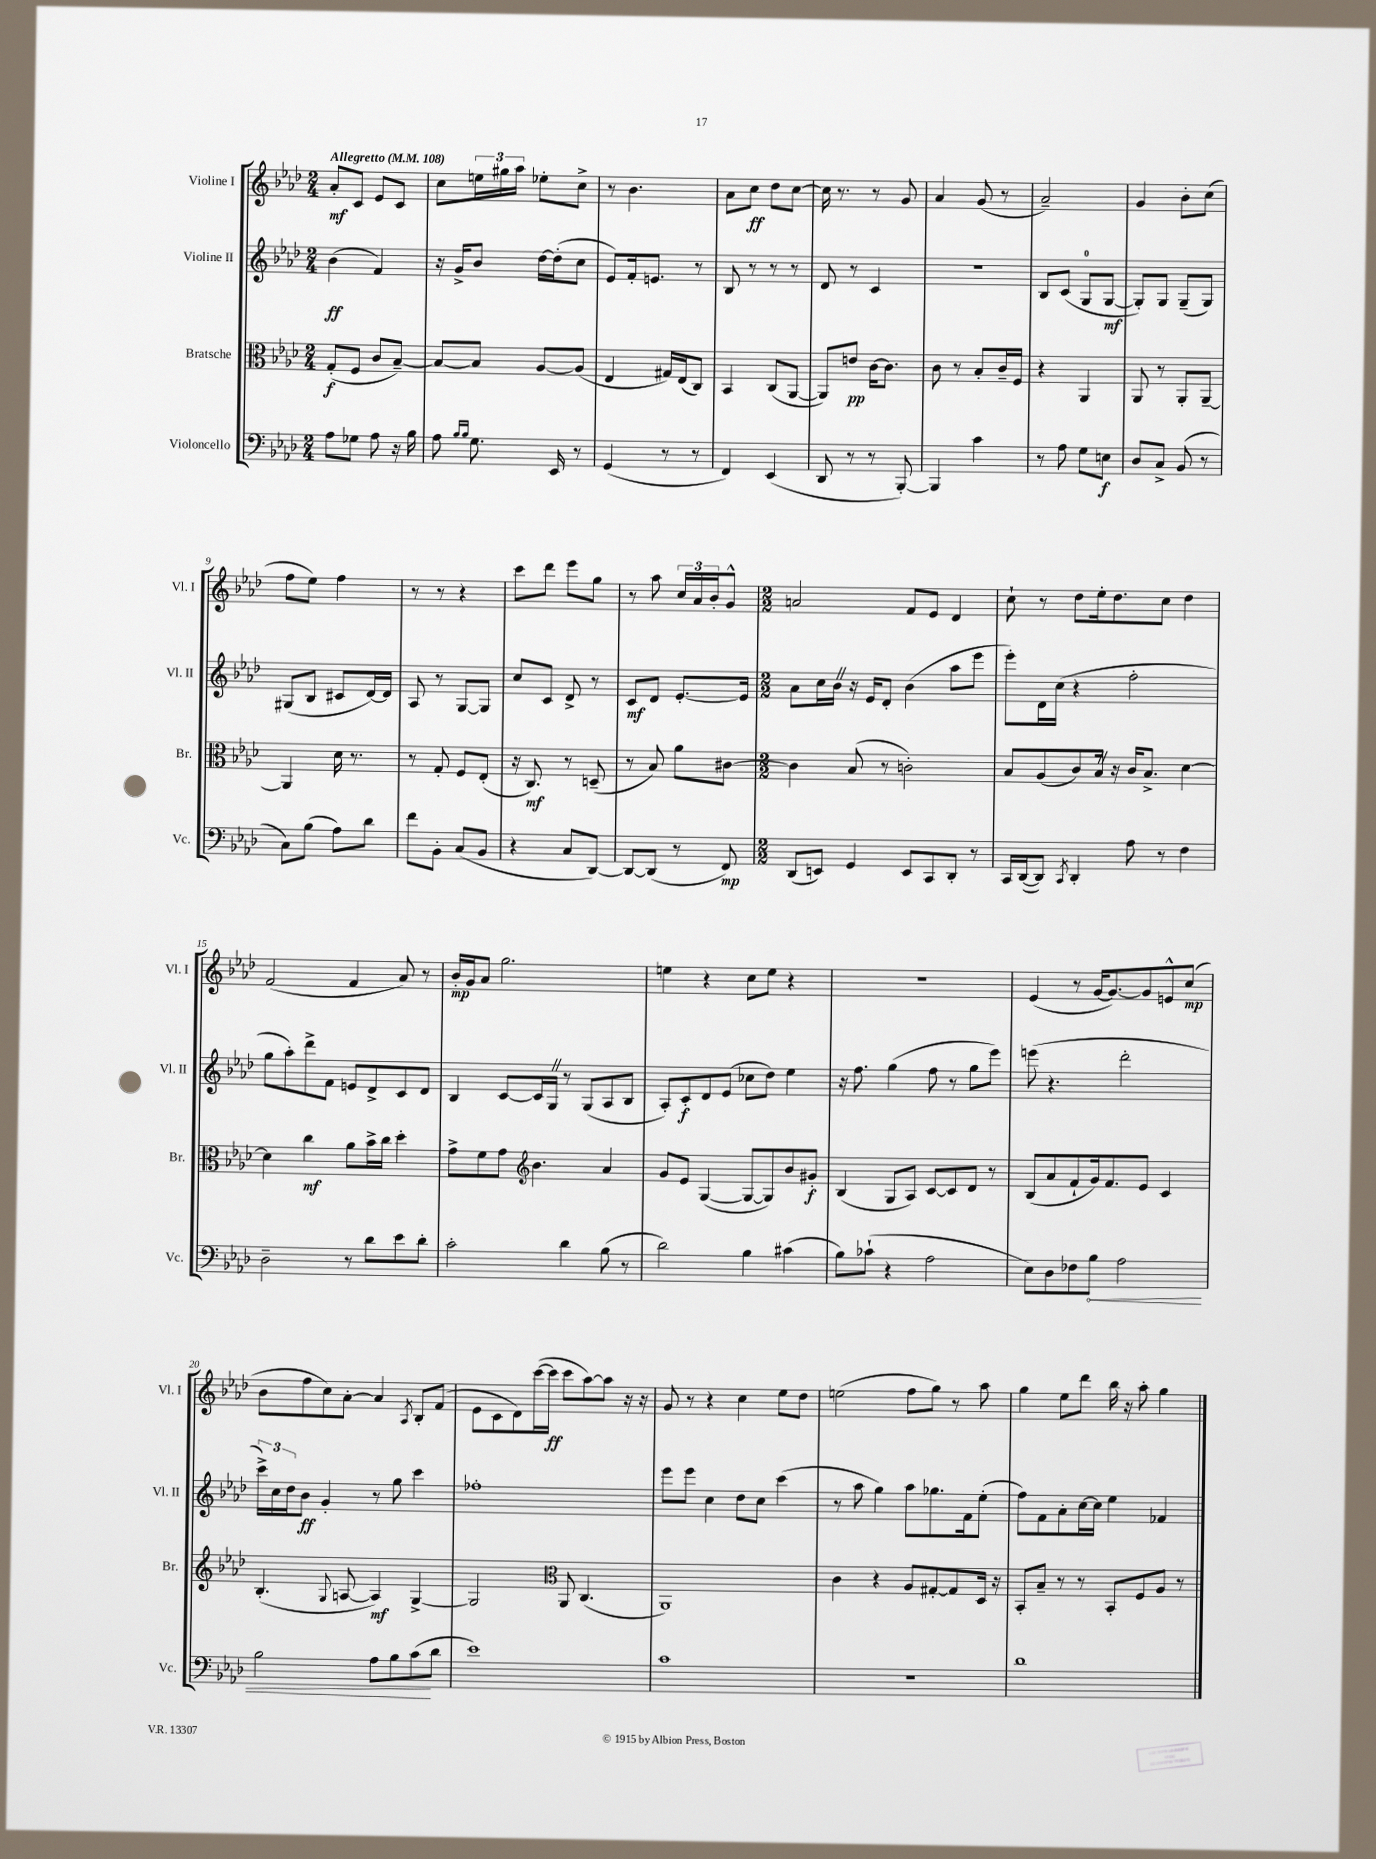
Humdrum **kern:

**kern	**kern	**kern	**kern
*staff4	*staff3	*staff2	*staff1
*clefF4	*clefC3	*clefG2	*clefG2
*k[b-e-a-d-]	*k[b-e-a-d-]	*k[b-e-a-d-]	*k[b-e-a-d-]
*M2/4	*M2/4	*M2/4	*M2/4
*MM108	*MM108	*MM108	*MM108
8A-\L	(8G'/L	(4b-\	8a-'/L
8G-\J	8F/J	.	8c/J
8A-\	8c/L	4f/)	8e-/L
16r	[8B-~/J)	.	8c/J
16B-\	.	.	.
=	=	=	=
8A-\	8B-/_L	16r	8cc\L
.	.	16g^/LK	.
16qqB-/LL	.	.	.
16qqB-/JJ	.	.	.
8.G\	8B-/]J	8b-/J	24ee\L
.	.	.	24gg#\
.	.	.	24aa-\JJ
.	[8A-/L	[16dd-\LL	8ee-'\L
16EE-/	.	(16dd-'\]J	.
8r	(8A-/]J	8cc\J	8cc^\J
=	=	=	=
(4GG/	4E-/	8e-/L)	8r
.	.	16f'/k	4.b-\
.	.	8.e/J	.
8r	16G#/LL)	.	.
.	(16E-/J	.	.
8r	8C/J)	8r	.
=	=	=	=
4FF/)	4BB-/	8B-/	8a-\L
.	.	8r	8cc\J
(4EE-/	(8C/L	8r	8dd-\L
.	[8AA-/J	8r	[8cc\J
=	=	=	=
8DD-/	8AA-/]L)	8d-/	16cc\]
.	.	.	8.r
8r	8e/J	8r	.
8r	[16c\LK	4c/	8r
.	8.c\]J	.	.
[8BBB-'/)	.	.	8g/
=	=	=	=
4BBB-/]	8c\	2r	4a-/
.	8r	.	.
4c\	8B-'/L	.	(8g/
.	16c~/L	.	8r
.	16F/JJ	.	.
=	=	=	=
8r	4r	8B-/L	2a-~/)
8A-\	.	(8c/J	.
8G\L	4AA-/	8G/L	.
8E\J	.	[8G/J	.
=	=	=	=
8D-/L	8AA-/	8G'/]L)	4g/
8C^/J	8r	8G/J	.
(8BB-/	8AA-'/L	(8G~/L	8b-'\L
8r	[8AA-~/J	8G/J)	(8cc\J
=	=	=	=
8C\L)	4AA-/]	(8G#/L	8ff\L
(8B-\J	.	8B-/J	8ee-\J)
8A-\L)	16d-\	8c#/L	4ff\
.	8.r	.	.
8d-\J	.	[16d-/L)	.
.	.	16d-/]JJ	.
=	=	=	=
8f\L	8r	8A-/	8r
8BB-'\J	8G'/	8r	8r
(8C/L	8F/L	[8G/L	4r
8BB-/J	(8E-'/J	8G/]J	.
=	=	=	=
4r	16r	8cc/L	8ccc\L
.	8.C/)	.	.
.	.	8c/J	8ddd-\J
8C/L	8r	8d-^/	8eee-\L
[8DD-/J)	(8D~/	8r	8gg\J
=	=	=	=
8DD-/_L	8r	8c/L	8r
(8DD-/]J	8B-/)	8d-/J	8aa-\
8r	8a-\L	[8.e-'/L	24cc/LL
.	.	.	24a-/
.	.	.	24b-'/J
8FF/)	[8c#\J	.	8g^^/J
.	.	16e-/]Jk	.
=	=	=	=
*M2/2	*M2/2	*M2/2	*M2/2
(8DD-/L	4c#\]	8a-\L	2a/
8EE/J)	.	16cc\L	.
.	.	16b-\JJ	.
4GG/	(8B-/	16r	.
.	.	16e-/LK	.
.	8r	8d-'/J	.
8EE/L	2c'\)	(4b-\	8f/L
8CC/	.	.	8e-/J
8DD-'/J	.	8aa-\L	4d-/
8r	.	8eee-\J	.
=	=	=	=
16CC/LL	8B-/L	8eee-'\L)	8cc`\
([16DD-/J	.	.	.
8DD-/]J)	(8A-/	16d-\L	8r
.	.	(16cc\JJ	.
8qCC/	.	.	.
4DD-'/	8c/)	4r	8dd-\L
.	16B-/Jk	.	16ee-'\k
.	16r	.	8.dd-\
8A-\	16c/LK	2ff'\	.
.	8.B-^/J	.	.
8r	.	.	8cc\J
4F\	[4d-\	.	4dd-\
=	=	=	=
2D-~\	4d-\]	8gg\L	(2f/
.	.	8aa-'\)	.
.	4cc\	8ddd-^\	.
.	.	8f\J	.
8r	8a-\L	8e/L	4f/
8d-\L	16b-^\L	8d-^/	.
.	16cc\JJ	.	.
8e-\	4dd-'\	8c/	8a-/)
8d-'\J	.	8d-/J	8r
=	=	=	=
2c'\	8g^\L	4B-/	16b-'/LL
.	.	.	16g/J
.	8f\	.	8a-/J
.	8g\J	[8c/L	2.gg\
*	*clefG2	*	*
.	4.b-\	16c/]L	.
.	.	16G/JJ	.
4d-\	.	8r	.
.	.	(8G/L	.
(8B-\	4a-/	8A-/	.
8r	.	8B-/J	.
=	=	=	=
2d-\)	8g/L	8A-'/L)	4ee\
.	8e-/J	8c'/	.
.	([4G/	8d-/	4r
.	.	(8e-/J	.
4B-\	8G/_L	8cc-\L	8cc\L
.	8G/])	8dd-\J)	8ee\J
(4c#\	8b-/	4ee-\	4r
.	8g#'/J	.	.
=	=	=	=
8B-\L)	(4B-/	16r	1r
.	.	8.ff\	.
(8c-`\J	.	.	.
4r	8G/L	(4gg\	.
.	8A-/J)	.	.
2A-\	[8c/L	8ff\	.
.	8c/]	8r	.
.	8d-/J	8gg\L	.
.	8r	8eee-\J)	.
=	=	=	=
8E-\L)	(8B-/L	(8eee\	(4e-/
8D-\	8a-/	4.r	.
8F-\	8f`/	.	8r
8B-\J	16g/k)	.	[16g/LK
.	8.f/	.	8.g/_)
2A-\	.	2ddd-'\	.
.	8e-/J	.	8g/]
.	4c/	.	8e^^/
.	.	.	(8cc/J
=	=	=	=
2B-\	(4.B-'/	24ccc^\LL)	8b-\L
.	.	24cc\	.
.	.	24dd-\J	.
.	.	8b-\J	8ff\
.	.	4g'/	8cc\)
.	8qqG/	.	.
.	[8A/	.	[8a-'\J
8A-\L	4A/])	8r	4a-/]
8B-\	.	8gg\	.
.	.	.	8qA-/
(8c\	[4G^/	4ccc\	8B-'/L
8d-\J	.	.	(8f/J
=	=	=	=
1e-)	2G/]	1ff-'	8e-\L
.	.	.	8c\
.	.	.	8d-\)
.	.	.	([16ccc\L
.	.	.	16ccc\]JJ
*	*clefC3	*	*
.	8AA-/	.	8ccc\L
.	(4.C/	.	[8aa-\)
.	.	.	8aa-\]J
.	.	.	16r
.	.	.	16r
=	=	=	=
1c	1AA-)	8eee-\L	8g/
.	.	8eee-\J	8r
.	.	4cc\	4r
.	.	8dd-\L	4cc\
.	.	8cc\J	.
.	.	(4ccc\	8ee-\L
.	.	.	8dd-\J
=	=	=	=
1r	4c\	8r	(2ee\
.	.	8aa-\	.
.	4r	4gg\)	.
.	8A-/L	8aa-\L	8ff\L
.	[8G#'/	8.gg-\	8gg\J)
.	8G#/]	.	8r
.	.	16f\k	.
.	16D-/Jk	(8ee-'\J	8aa-\
.	16r	.	.
=	=	=	=
1d-	8BB-'/L	8ff\L)	4gg\
.	8B-~/J	8f\	.
.	8r	8a-'\	8ee-\L
.	8r	[16cc\L	8ddd-\J
.	.	16cc\]JJ	.
.	8BB-'/L	4ee-\	16bb-\
.	.	.	16r
.	8F/	.	8aa-'\
.	8A-/J	4f-/	4gg\
.	8r	.	.
==	==	==	==
*-	*-	*-	*-
